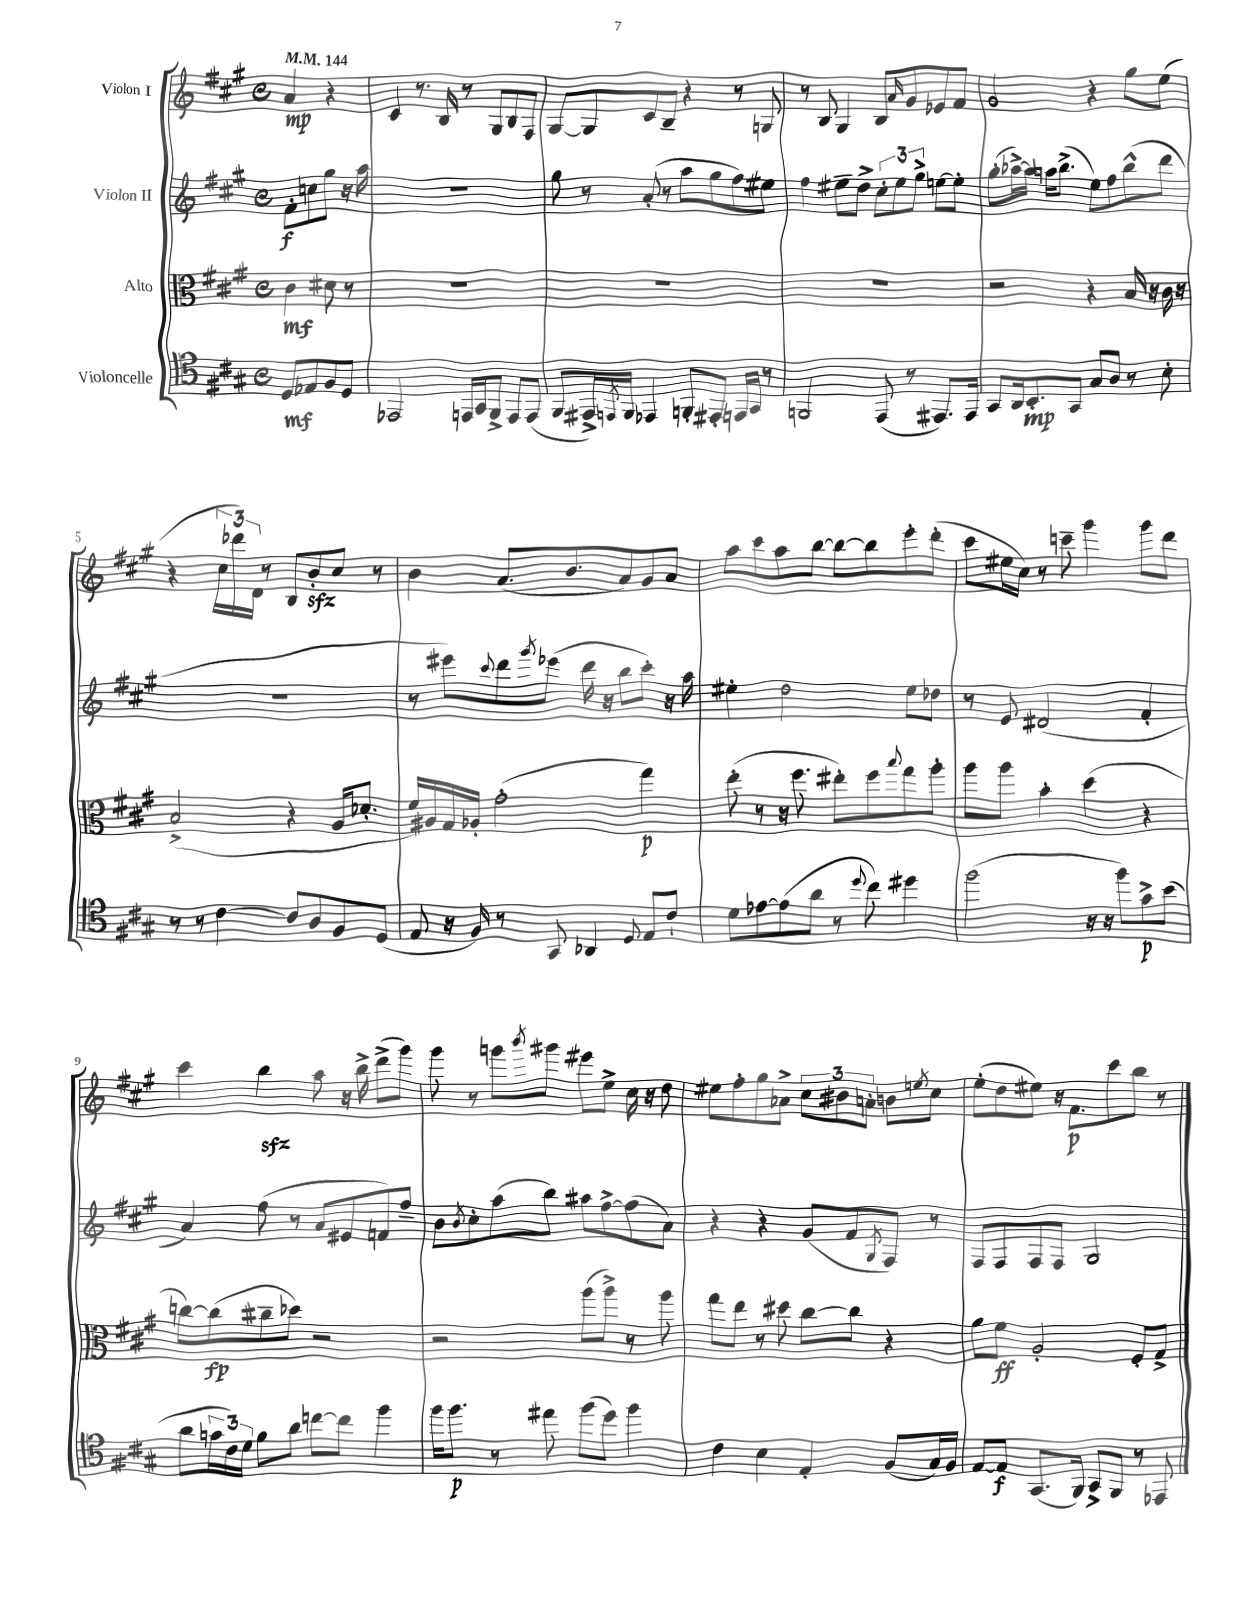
<<
\new StaffGroup <<
\new Staff = "s0" \with { instrumentName = "Violon I" } {
    \clef treble \key a \major \defaultTimeSignature \time 4/4 \partial 2 \tempo 4 = 144
    a'4\mp r4 |
    cis'4 r8. b16 r8 gis8 b8 fis8 |
    gis8~ gis8 cis'8 b8-- r4 r8 g8 |
    r8 b8 gis4 b8 \grace { a'16 } gis'8 ees'8 fis'8 |
    gis'2 r4 gis''8 e''8( |
    r4 \tuplet 3/2 { cis''16 des'''16) d'16 } r8 b8 b'8-.\sfz cis''8 r8 |
    b'4 a'8.( b'8. a'8) gis'8 a'8 |
    a''8 cis'''8 a''8 b''8~ b''8~ b''8 e'''8-. d'''8-.( |
    cis'''8 eis''16 cis''16) r8 c'''8-- gis'''4 gis'''8 d'''8 |
    cis'''4 b''4\sfz a''8 r16 b''16-> d'''8->( gis'''8) |
    gis'''8 r8 g'''8 \acciaccatura { b'''8 } gis'''8 eis'''8 e''8-> cis''16 r16 d''8 |
    eis''8 fis''8-. gis''8 aes'8-> \tuplet 3/2 { cis''8 bis'8 a'8-. } b'8 \acciaccatura { e''8 } cis''8 |
    e''8-.( d''8 eis''8) r16 fis'8.\p cis'''8 b''8 r8 \bar "|." |
}
\new Staff = "s1" \with { instrumentName = "Violon II" } {
    \clef treble \key a \major \defaultTimeSignature \time 4/4 \partial 2
    fis'8-.\f c''8 gis''8 r16 a''16 |
    R1 |
    gis''8 r8 a'8-.( r8 a''8 gis''8 fis''8) eis''8 |
    fis''4 eis''8-- d''8-> \tuplet 3/2 { cis''8-. eis''8 gis''8-> } e''8~ e''8-. |
    gis''8-.( aes''16~->) aes''16 a''16 b''8.->( e''8) fis''8 b''8-^( d'''8 |
    R1 |
    r8 eis'''8) \appoggiatura { cis'''8 } d'''8 \acciaccatura { gis'''8 } ees'''8( d'''16 r16 b''8 cis'''8-.) r16 a''16 |
    eis''4-. d''2 eis''8 des''8 |
    r8 e'8 dis'2( fis'4-. |
    a'4) fis''8( r8 a'8 eis'8 f'8) fis''8-- |
    b'8 \acciaccatura { b'8 } cis''8-. a''8( b''8) ais''8 fis''8~-> fis''8( a'8) |
    r4 r4 gis'8( fis'8 \acciaccatura { gis8 } fis8) r8 |
    fis8 fis8 fis8 fis8 gis2 \bar "|." |
}
\new Staff = "s2" \with { instrumentName = "Alto" } {
    \clef alto \key a \major \defaultTimeSignature \time 4/4 \partial 2
    cis'4\mf dis'8 r8 |
    R1 |
    R1 |
    R1 |
    r2 r4 b16 r16 cis'16 r16 |
    b2->( r4 a16 des'8.-. |
    fis'16) ais16 gis16 aes16-. gis'2-.( gis''4\p) |
    e''8-.( r8 r16 fis''8. eis''8-.) fis''8 \appoggiatura { b''8 } gis''8 a''8-. |
    a''8 a''8 b'4-. d''4( r4 |
    c''8~) c''8\fp( cis''8-- des''8) r2 |
    r2 a''8( a''8->) r8 a''8 |
    gis''8 e''8 r8 dis''8 cis''8~ cis''8 r4 |
    a'8 fis'8\ff a2-. fis8-. gis8-> \bar "|." |
}
\new Staff = "s3" \with { instrumentName = "Violoncelle" } {
    \clef tenor \key a \major \defaultTimeSignature \time 4/4 \partial 2
    d8\mf ees8 fis8 d8 |
    ees,2 e,16 gis,16 fis,8-> e,8 e,8( |
    fis,8 eis,16->) \acciaccatura { e,8 } fis,16 ees,4 f,8-. eis,8-. e,16 gis,16 r8 |
    f,2 e,8( r8 eis,8.) eis,16 |
    gis,8 a,16 b,8.-.\mp gis,8 gis8 a8 r8 b8-. |
    r8 r8 cis'4~ cis'8 a8 fis8 d8( |
    e8 r16 fis16) r8 gis,8 aes,4 \appoggiatura { d8 } e8 cis'8-! |
    d'8 ees'8~ ees'8( a'8 r8 \appoggiatura { d''8 } cis''8) dis''4 |
    fis''2( r16 r16 fis''8) gis'8->\p b'8( |
    a'8 \tuplet 3/2 { g'16 cis'16) d'16 } fis'8 a'8 c''8~ c''8 fis''4 |
    fis''16 fis''8.\p r8 eis''8 fis''8( d''8) fis''4 |
    cis'4 b4 e4-. fis8( gis16) fis16 |
    e8~ e8\f gis,8.( fis,16) gis,8-> fis,8 r8 ees,8 \bar "|." |
}
>>
>>
